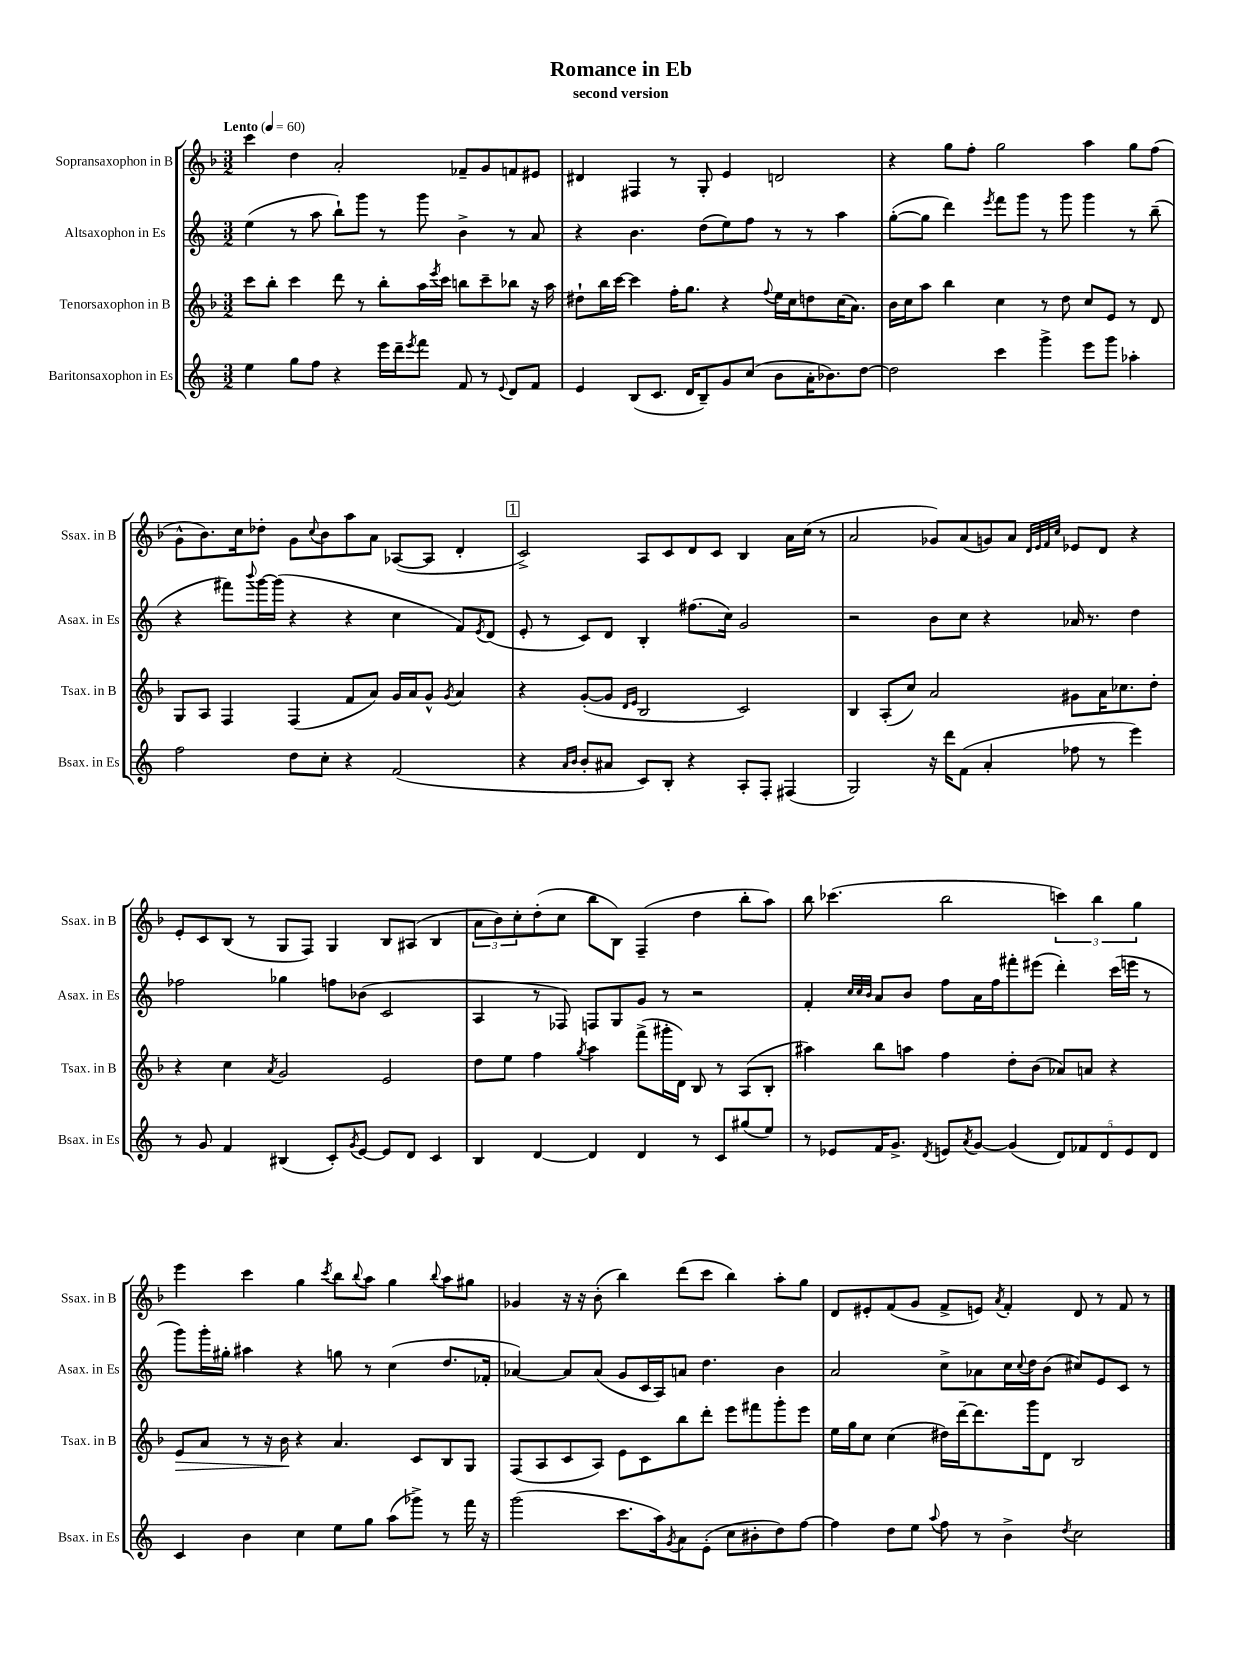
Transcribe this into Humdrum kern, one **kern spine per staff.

**kern	**kern	**kern	**kern
*staff4	*staff3	*staff2	*staff1
*clefG2	*clefG2	*clefG2	*clefG2
*k[]	*k[b-]	*k[]	*k[b-]
*M3/2	*M3/2	*M3/2	*M3/2
*MM60	*MM60	*MM60	*MM60
4ee	8ccc	(4ee	4ccc
.	8bb-'	.	.
8gg	4ccc	8r	4dd
8ff	.	8aa	.
4r	8ddd	8bb`)	2a'
.	8r	8ggg	.
16eee	8bb-'	8r	.
16ddd~	.	.	.
8qeee	.	.	.
8fff	16aa	8ggg	.
.	8qeee	.	.
.	16ccc	.	.
8f	8bb	4b^	8f-~
8r	8ccc~	.	8g
8qqe	.	.	.
8d	8bb-	8r	8f
8f	16r	8a	8e#
.	16aa	.	.
=	=	=	=
4e	8dd#`	4r	4d#
.	16bb-	.	.
.	[16ccc	.	.
(8B	4ccc]	4.b	4F#
8.c	.	.	.
.	16ff'	.	8r
16d	8.gg	.	.
8B~)	.	(8dd	8G'
8g	4r	8ee)	4e
(8cc	.	8ff	.
.	8qqff	.	.
8b	16ee	8r	2d
.	16cc	.	.
16a'	8dd	8r	.
8.b-)	.	.	.
.	(16cc	4aa	.
.	8.a)	.	.
[8dd	.	.	.
=	=	=	=
2dd]	16b-	([8gg'	4r
.	16cc	.	.
.	8aa	8gg]	.
.	4bb-	4ddd)	8gg
.	.	.	8ff'
.	.	8qeee	.
4ccc	4cc	8fff	2gg
.	.	8ggg	.
4ggg^	8r	8r	.
.	8dd	8ggg	.
8eee	8cc	4ggg	4aa
8ggg	8e	.	.
4aa-'	8r	8r	8gg
.	8d	(8bb~	(8ff
=	=	=	=
2ff	8G	4r	8g^^
.	8A	.	8.b-)
.	4F	8fff#)	.
.	.	.	16cc
.	.	8qqbbb	.
.	.	[16ggg	8dd-'
.	.	(16ggg]	.
8dd	(4F	4r	8g
.	.	.	8qqcc
8cc'	.	.	8b-
4r	8f	4r	8aa
.	8a)	.	8a
(2f	16g	4cc	([8A-
.	16a	.	.
.	8g^^	.	8A-]
.	8qg	.	.
.	4a	8f)	4d'
.	.	8qe	.
.	.	(8d	.
=	=	=	=
4r	4r	8e'	2c^)
.	.	8r	.
16qqa	.	.	.
16qqb	.	.	.
8b'	([8g'	8c)	.
8a#	8g]	8d	.
.	16qqd	.	.
.	16qqe	.	.
8c)	2B-	4B'	8A
8B'	.	.	8c
4r	.	(8.ff#	8d
.	.	.	8c
.	.	16cc)	.
8A'	2c)	2g	4B-
8F'	.	.	.
(4F#	.	.	16a
.	.	.	(16cc
.	.	.	8r
=	=	=	=
2G)	4B-	2r	2a
.	(8A'	.	.
.	8cc)	.	.
16r	2a	8b	8g-)
16ddd	.	.	.
(8f	.	8cc	(8a
4a'	.	4r	8g)
.	.	.	8a
.	.	.	32qqd
.	.	.	32qqe
.	.	.	32qqf
.	.	.	32qqcc
8ff-	8g#	16a-	8e-
.	.	8.r	.
8r	16a	.	8d
.	8.cc-	.	.
4eee)	.	4dd	4r
.	8dd'	.	.
=	=	=	=
8r	4r	2ff-	8e'
8g	.	.	8c
4f	4cc	.	(8B-
.	.	.	8r
.	8qa	.	.
(4B#	2g	4gg-	8G
.	.	.	8F)
8c')	.	8ff	4G
8qg	.	.	.
[8e	.	(8b-	.
8e]	2e	2c	8B-
8d	.	.	(8A#
4c	.	.	4B-
=	=	=	=
4B	8dd	4A	12a
.	.	.	12b-)
.	8ee	.	.
.	.	.	12cc'
[4d	4ff	8r	(8dd'
.	.	8F-)	8cc
.	8qgg	.	.
4d]	4aa	8F	8bb-
.	.	8G	8B-)
4d	(8fff^	8g	(4F~
.	16ggg#'	8r	.
.	16d)	.	.
8r	8B-	2r	4dd
8c	8r	.	.
(8gg#	(8A	.	8bb-'
8ee)	8B-'	.	8aa)
=	=	=	=
8r	4aa#)	4f'	8bb-
8e-	.	.	(4.ccc-
.	.	32qqcc	.
.	.	32qqcc	.
.	.	32qqb	.
16f	8bb-	8a	.
8.g^	.	.	.
.	8aa	8b	.
8qd	.	.	.
8e	4ff	8ff	2bb-
8qa	.	.	.
[8g	.	16a	.
.	.	16ff	.
(4g]	8dd'	8fff#'	.
.	(8b-	(8eee#	.
10d)	8a-)	4ddd')	6ccc)
10f-	.	.	.
.	8a	.	.
.	.	.	6bb-
10d	.	.	.
.	4r	(16ccc	.
10e	.	.	.
.	.	16eee	.
.	.	.	6gg
.	.	8r	.
10d	.	.	.
=	=	=	=
4c	8e	8ggg)	4eee
.	8a	16ggg'	.
.	.	16gg#'	.
4b	8r	4aa#	4ccc
.	16r	.	.
.	16b-	.	.
4cc	4r	4r	4gg
.	.	.	8qccc
8ee	4.a	8gg	8bb-
.	.	.	8qqbb-
8gg	.	8r	8aa
(8aa	.	(4cc	4gg
8ggg-^)	8c	.	.
.	.	.	8qqbb-
8r	8B-	8.dd	8aa
16fff	8G	.	8gg#
16r	.	16f-'	.
=	=	=	=
(2ggg	(8F	[4a-)	4g-
.	8A	.	.
.	8c	8a-]	16r
.	.	.	16r
.	8A)	(8a-	(8b-'
8.ccc	8e	8g	4bb-)
.	8c	16c	.
16aa)	.	16A)	.
8qg	.	.	.
8a	8bb-	8a	(8ddd
(8e'	8ddd'	4.dd	8ccc
8cc	8eee	.	4bb-)
8b#'	8fff#	.	.
8dd)	8ggg'	4b	8aa'
[8ff	8eee	.	8gg
=	=	=	=
4ff]	16ee	2a	8d
.	16gg	.	.
.	8cc	.	8e#'
8dd	(4cc	.	(8f
8ee	.	.	8g
8qqaa	.	.	.
8ff	16dd#)	8cc^	8f^
.	[16ddd~	.	.
8r	8.ddd]	8a-	8e)
.	.	.	8qa
4b^	.	16cc	4f'
.	.	8qqcc	.
.	16ggg	16dd	.
.	8d	(8b	.
8qdd	.	.	.
2cc	2B-	8cc#)	8d
.	.	8e	8r
.	.	8c	8f
.	.	8r	8r
==	==	==	==
*-	*-	*-	*-
